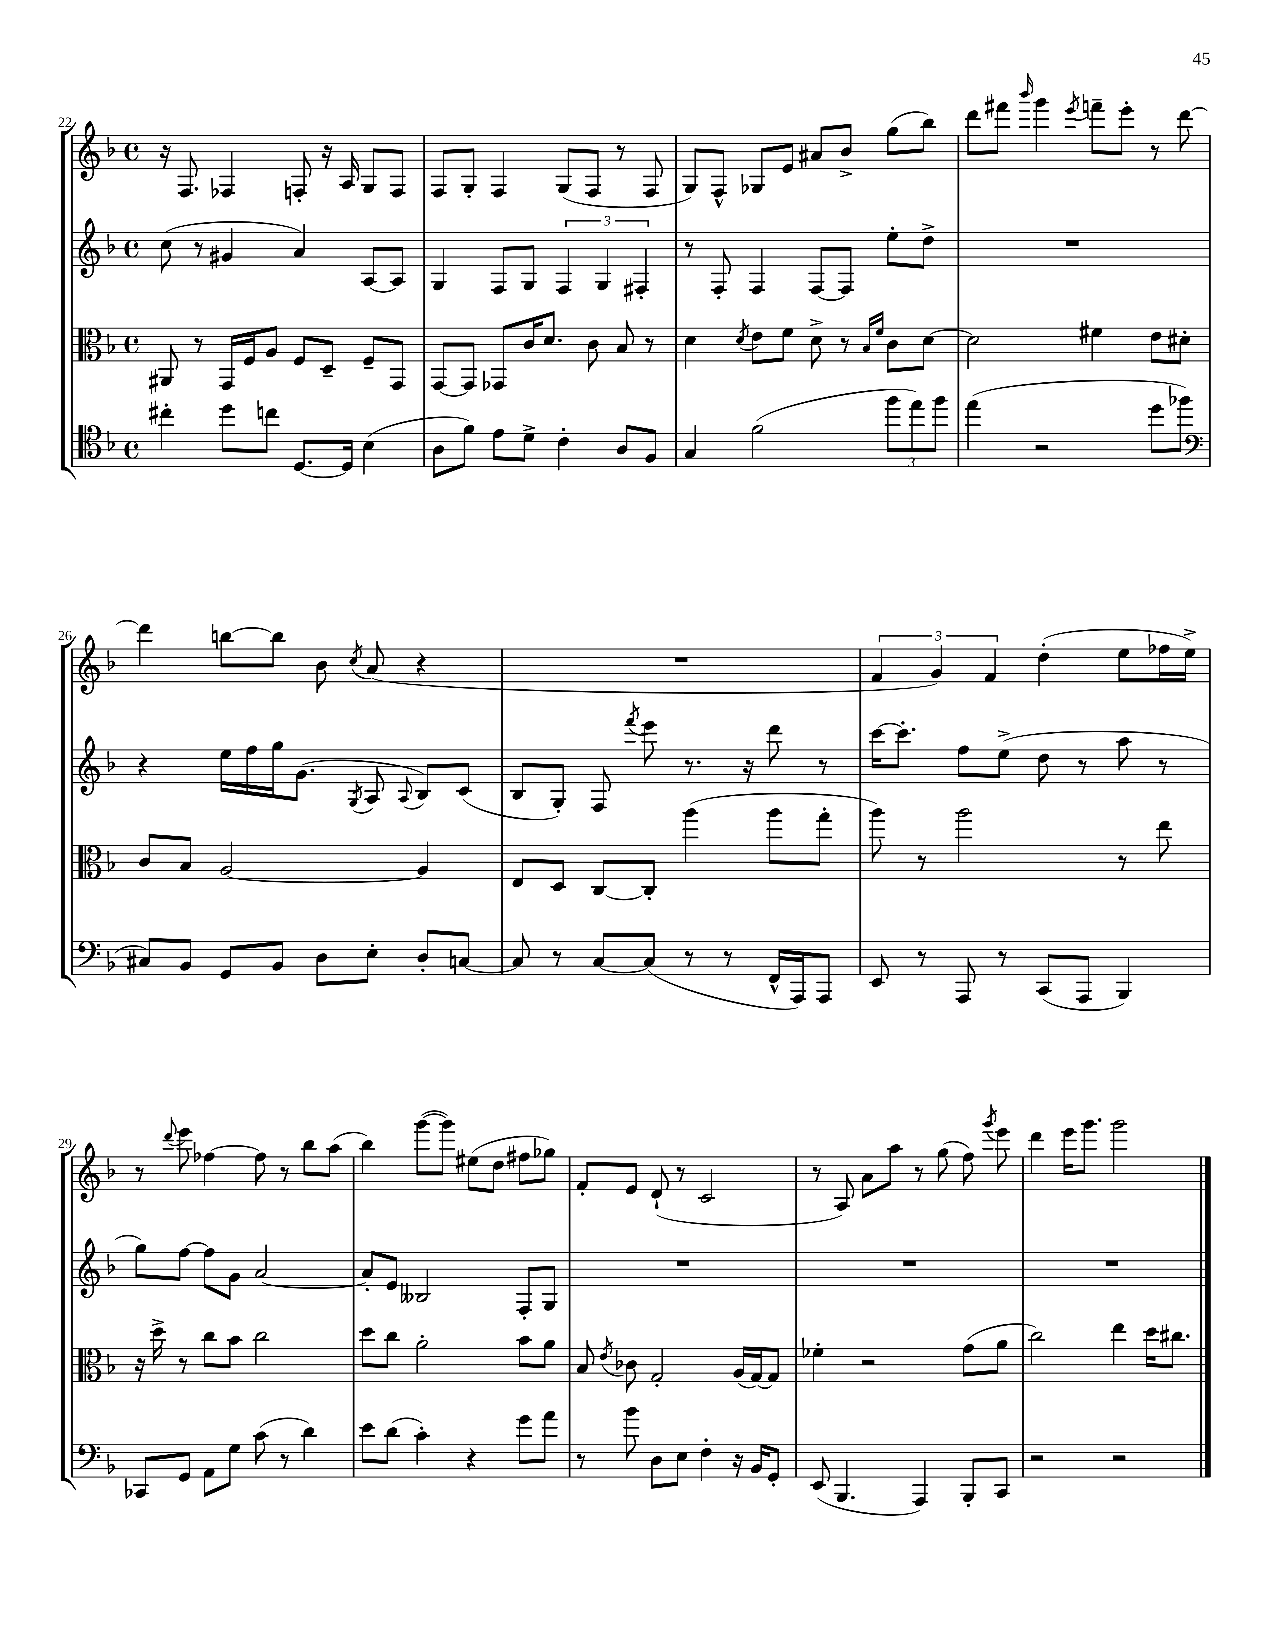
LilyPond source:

<<
\new StaffGroup <<
\new Staff = "s0" {
    \clef treble \key f \major \defaultTimeSignature \time 4/4
    \autoBeamOff r16 f8. fes4 f8-. r16 a16 g8[ f8] |
    f8[ g8]-. f4 g8[( f8] r8 f8 |
    g8[) f8]-^ ges8[ e'8] ais'8[ bes'8]-> g''8[( bes''8]) |
    d'''8[ fis'''8] \grace { bes'''16 } g'''4 \acciaccatura { e'''8 } f'''8[-- e'''8]-. r8 d'''8~ |
    d'''4 b''8[~ b''8] bes'8 \acciaccatura { c''8 } a'8( r4 |
    R1 |
    \tuplet 3/2 { f'4 g'4) f'4 } d''4-.( e''8[ fes''16 e''16]->) |
    r8 \appoggiatura { d'''8 } e'''8 fes''4~ fes''8 r8 bes''8[ a''8]( |
    bes''4) g'''8[~( g'''8]) eis''8[( d''8] fis''8[ ges''8]) |
    f'8[-. e'8] d'8-!( r8 c'2 |
    r8 a8) a'8[ a''8] r8 g''8( f''8) \acciaccatura { g'''8 } e'''8 |
    d'''4 e'''16[ g'''8.] g'''2 \bar "|." |
}
\new Staff = "s1" {
    \clef treble \key f \major \defaultTimeSignature \time 4/4
    \autoBeamOff c''8( r8 gis'4 a'4) a8[~ a8] |
    g4 f8[ g8] \tuplet 3/2 { f4 g4 fis4-. } |
    r8 f8-. f4 f8[~ f8] e''8[-. d''8]-> |
    R1 |
    r4 e''16[ f''16 g''16 g'8.]( \acciaccatura { g8 } a8 \appoggiatura { a8 } bes8[) c'8]( |
    bes8[ g8]-.) f8 \acciaccatura { f'''8 } e'''8 r8. r16 d'''8 r8 |
    c'''16[~ c'''8.]-. f''8[ e''8]->( d''8 r8 a''8 r8 |
    g''8[) f''8]~ f''8[ g'8] a'2~ |
    a'8[-. e'8] beses2 f8[-. g8] |
    R1 |
    R1 |
    R1 \bar "|." |
}
\new Staff = "s2" {
    \clef alto \key f \major \defaultTimeSignature \time 4/4
    \autoBeamOff ais,8 r8 g,16[ f16 a8] f8[ d8]-- f8[-- g,8] |
    g,8[~ g,8] ges,8[ c'16 d'8.] c'8 bes8 r8 |
    d'4 \acciaccatura { d'8 } e'8[ f'8] d'8-> r8 \grace { bes16[ f'16] } c'8[ d'8]~ |
    d'2 fis'4 e'8[ dis'8]-. |
    c'8[ bes8] a2~ a4 |
    e8[ d8] c8[~ c8]-. a''4( a''8[ g''8]-. |
    a''8) r8 a''2 r8 e''8 |
    r16 d''16-> r8 c''8[ bes'8] c''2 |
    d''8[ c''8] a'2-. bes'8[ a'8] |
    bes8 \acciaccatura { e'8 } ces'8 g2-. a16[( g16~) g8] |
    fes'4-. r2 g'8[( a'8] |
    c''2) e''4 d''16[ cis''8.] \bar "|." |
}
\new Staff = "s3" {
    \clef tenor \key f \major \defaultTimeSignature \time 4/4
    \autoBeamOff cis''4-. d''8[ c''8] d8.[~ d16] bes4( |
    a8[ f'8]) e'8[ d'8]-> c'4-. a8[ f8] |
    g4 f'2( \tuplet 3/2 { f''8[ e''8) f''8] } |
    e''4( r2 d''8[ fes''8] |
    \clef bass cis8[) bes,8] g,8[ bes,8] d8[ e8]-. d8[-. c8]~ |
    c8 r8 c8[~ c8]( r8 r8 f,16[-^ a,,16) a,,8] |
    e,8 r8 a,,8 r8 c,8[( a,,8] bes,,4) |
    ces,8[ g,8] a,8[ g8] c'8( r8 d'4) |
    e'8[ d'8]( c'4-.) r4 g'8[ a'8] |
    r8 bes'8 d8[ e8] f4-. r16 bes,16[ g,8]-. |
    e,8( bes,,4. a,,4) bes,,8[-. c,8] |
    r2 r2 \bar "|." |
}
>>
>>
\layout { \context { \Score currentBarNumber = #22 } }
